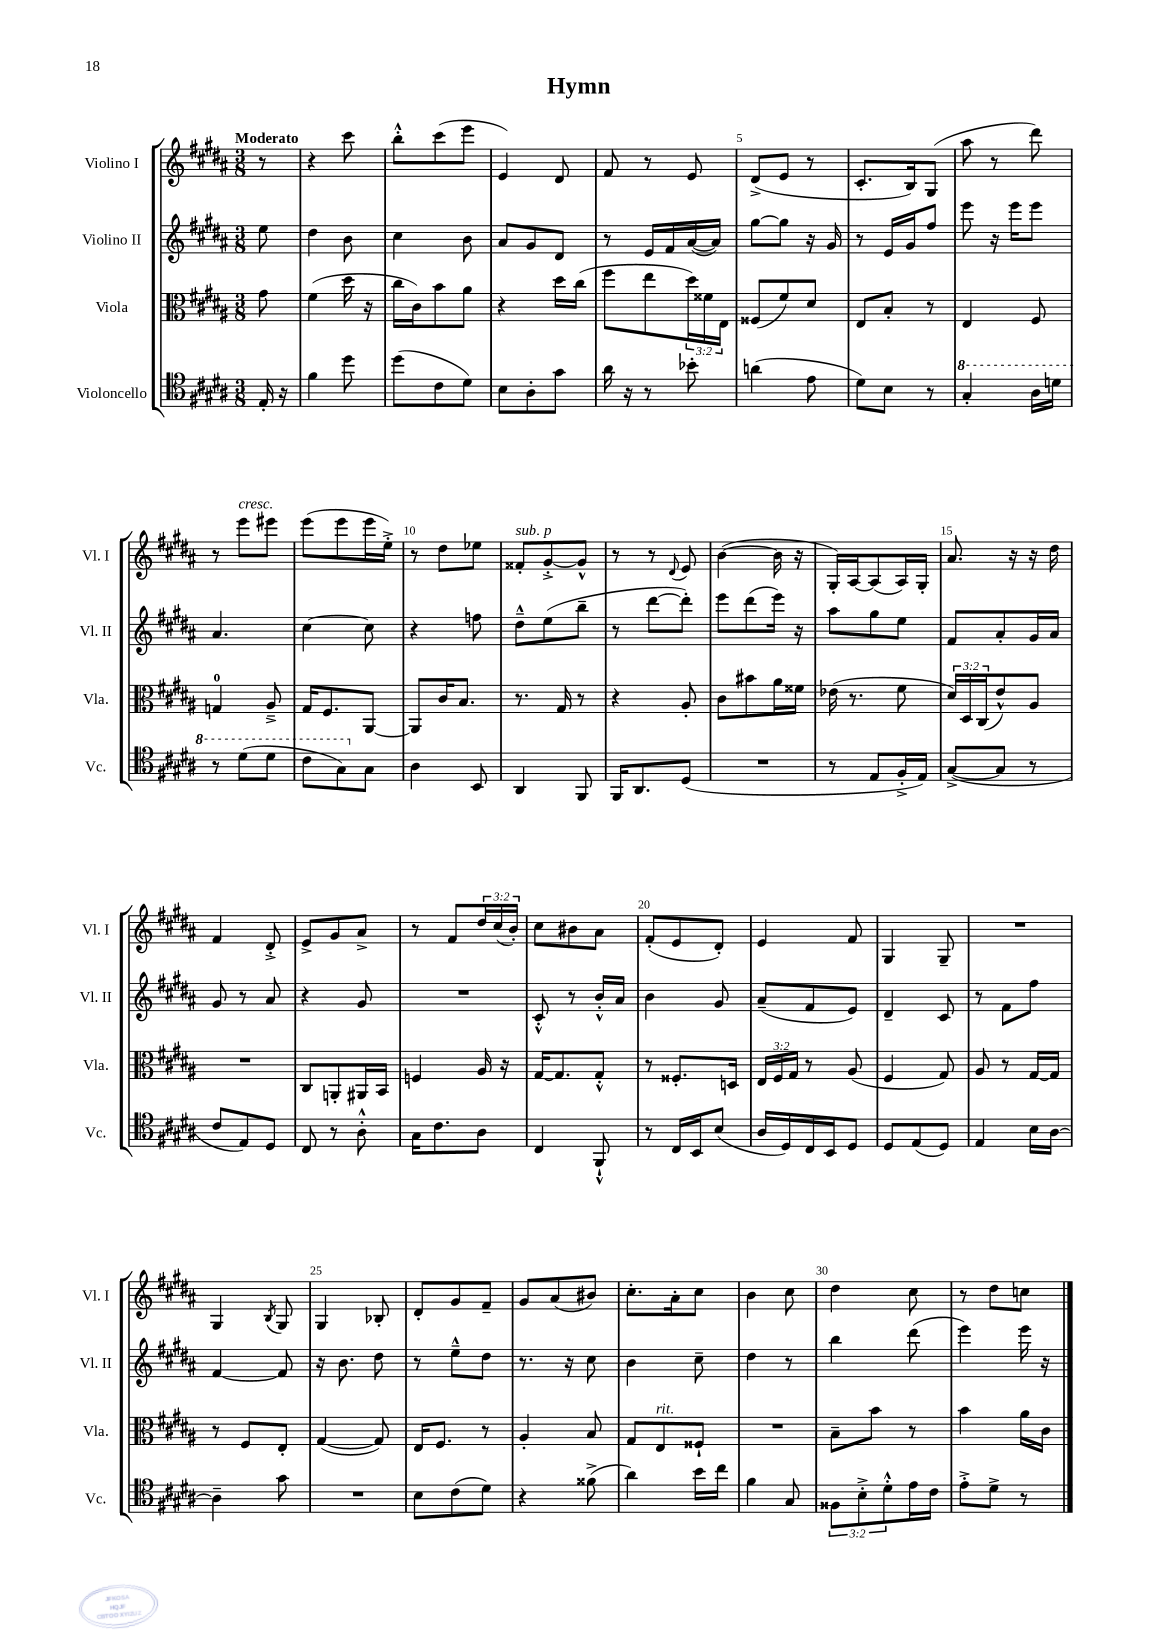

**kern	**kern	**kern	**kern
*staff4	*staff3	*staff2	*staff1
*clefC4	*clefC3	*clefG2	*clefG2
*k[f#c#g#d#a#]	*k[f#c#g#d#a#]	*k[f#c#g#d#a#]	*k[f#c#g#d#a#]
*M3/8	*M3/8	*M3/8	*M3/8
16E'	8g#	8ee	8r
16r	.	.	.
=	=	=	=
4f#	(4f#	4dd#	4r
8dd#	16dd#	8b	8ccc#
.	16r	.	.
=	=	=	=
(8dd#	16cc#	4cc#	8bb'^^
.	16c#)	.	.
8c#	8b	.	(8ccc#
8d#)	8a#	8b	8eee
=	=	=	=
8B	4r	8a#	4e)
8A#'	.	8g#	.
8g#	16dd#	8d#	8d#
.	(16cc#	.	.
=	=	=	=
16a#	8ff#	8r	8f#
16r	.	.	.
8r	8ee	16e	8r
.	.	16f#	.
8b-'	24dd#)	([16a#	8e
.	24f##	.	.
.	.	16a#])	.
.	24E	.	.
=	=	=	=
(4a	(8F##	[8gg#	(8d#^
.	8f#)	8gg#]	8e
8e	8d#	16r	8r
.	.	16g#	.
=	=	=	=
8d#)	8E	8r	8.c#'
8B	8B'	16e	.
.	.	16g#	16B)
8r	8r	8ff#	(8G#
=	=	=	=
4g#'	4E	8eee	8aa#
.	.	16r	8r
.	.	16eee	.
16a#	8F#	8eee	8ddd#)
16dd	.	.	.
=	=	=	=
8r	4G	4.a#	8r
(8dd#	.	.	8eee
8dd#	8A#~^	.	8eee#
=	=	=	=
8cc#	16G#	[4cc#	(8eee
.	8.F#	.	.
8g#)	.	.	8eee
8G#	[8AA#	8cc#]	16eee
.	.	.	16ee'^)
=	=	=	=
4A#	8AA#]	4r	8r
.	16c#	.	8dd#
.	8.B	.	.
8BB	.	8ff	8ee-
=	=	=	=
4AA#	8.r	8dd#~^^	8f##'
.	.	(8ee	[8g#'^
.	16G#	.	.
8FF#	8r	8bb~	8g#^^]
=	=	=	=
16FF#	4r	8r	8r
8.AA#	.	.	.
.	.	[8ddd#	8r
.	.	.	8qqd#
(8D#	8A#'	8ddd#'])	8e
=	=	=	=
4.r	8c#	8eee	([4b
.	8b#	(8ddd#	.
.	16a#	16eee)	16b]
.	16f##	16r	16r
=	=	=	=
8r	(16e-	8aa#	16G#')
.	8.r	.	[16A#
8E	.	8gg#	(8A#]
16F#'^	8f#	8ee	16A#)
16E)	.	.	16G#'
=	=	=	=
([8G#^	24d#)	8f#	8.a#
.	24D#	.	.
.	(24C#	.	.
8G#]	8e^^)	8a#'	.
.	.	.	16r
8r	8A#	16g#	16r
.	.	16a#	16dd#
=	=	=	=
8c#	4.r	8g#	4f#
8E)	.	8r	.
8D#	.	8a#	8d#'^
=	=	=	=
8C#	8C#	4r	8e^
8r	8AA'	.	8g#
8A#'^^	16AA#	8g#	8a#^
.	16BB	.	.
=	=	=	=
16G#	4F	4.r	8r
8.c#	.	.	.
.	.	.	8f#
8A#	16A#	.	24dd#
.	.	.	(24cc#
.	16r	.	.
.	.	.	24b')
=	=	=	=
4C#	[16G#	8c#'^^	8cc#
.	8.G#]	.	.
.	.	8r	8b#
8FF#`^^	8G#'^^	16b'^^	8a#
.	.	16a#	.
=	=	=	=
8r	8r	4b	(8f#'
16C#	8.F##'	.	8e
16BB	.	.	.
(8B	.	8g#	8d#')
.	16D	.	.
=	=	=	=
16A#	24E	(8a#~	4e
.	24F#	.	.
16D#)	.	.	.
.	24G#	.	.
16C#	8r	8f#	.
16BB	.	.	.
8D#	(8A#	8e)	8f#
=	=	=	=
8D#	4F#	4d#~	4G#
(8E	.	.	.
8D#)	8G#)	8c#	8G#~
=	=	=	=
4E	8A#	8r	4.r
.	8r	8f#	.
16B	[16G#	8ff#	.
[16A#	16G#]	.	.
=	=	=	=
4A#~]	8r	[4f#	4G#
.	8F#	.	.
.	.	.	8qB
8g#	8E'	8f#]	8G#
=	=	=	=
4.r	([4G#	16r	4G#
.	.	8.b	.
.	8G#])	8dd#	8B-'
=	=	=	=
8B	16E	8r	8d#'
.	8.F#	.	.
(8c#	.	8ee~^^	8g#
8d#)	8r	8dd#	8f#~
=	=	=	=
4r	4A#'	8.r	8g#
.	.	.	(8a#
.	.	16r	.
(8f##^	8B	8cc#	8b#)
=	=	=	=
4a#)	8G#	4b	8.cc#'
.	8E	.	.
.	.	.	16a#'
16b	8F##`	8cc#~	8cc#
16cc#	.	.	.
=	=	=	=
4f#	4.r	4dd#	4b
8G#	.	8r	8cc#
=	=	=	=
12F##	8B~	4bb	4dd#
12B'^	.	.	.
.	8b	.	.
12d#'^^	.	.	.
16e	8r	(8ddd#	8cc#
16c#	.	.	.
=	=	=	=
8e'^	4b	4eee)	8r
8d#^	.	.	8dd#
8r	16a#	16eee	8cc
.	16c#	16r	.
==	==	==	==
*-	*-	*-	*-
